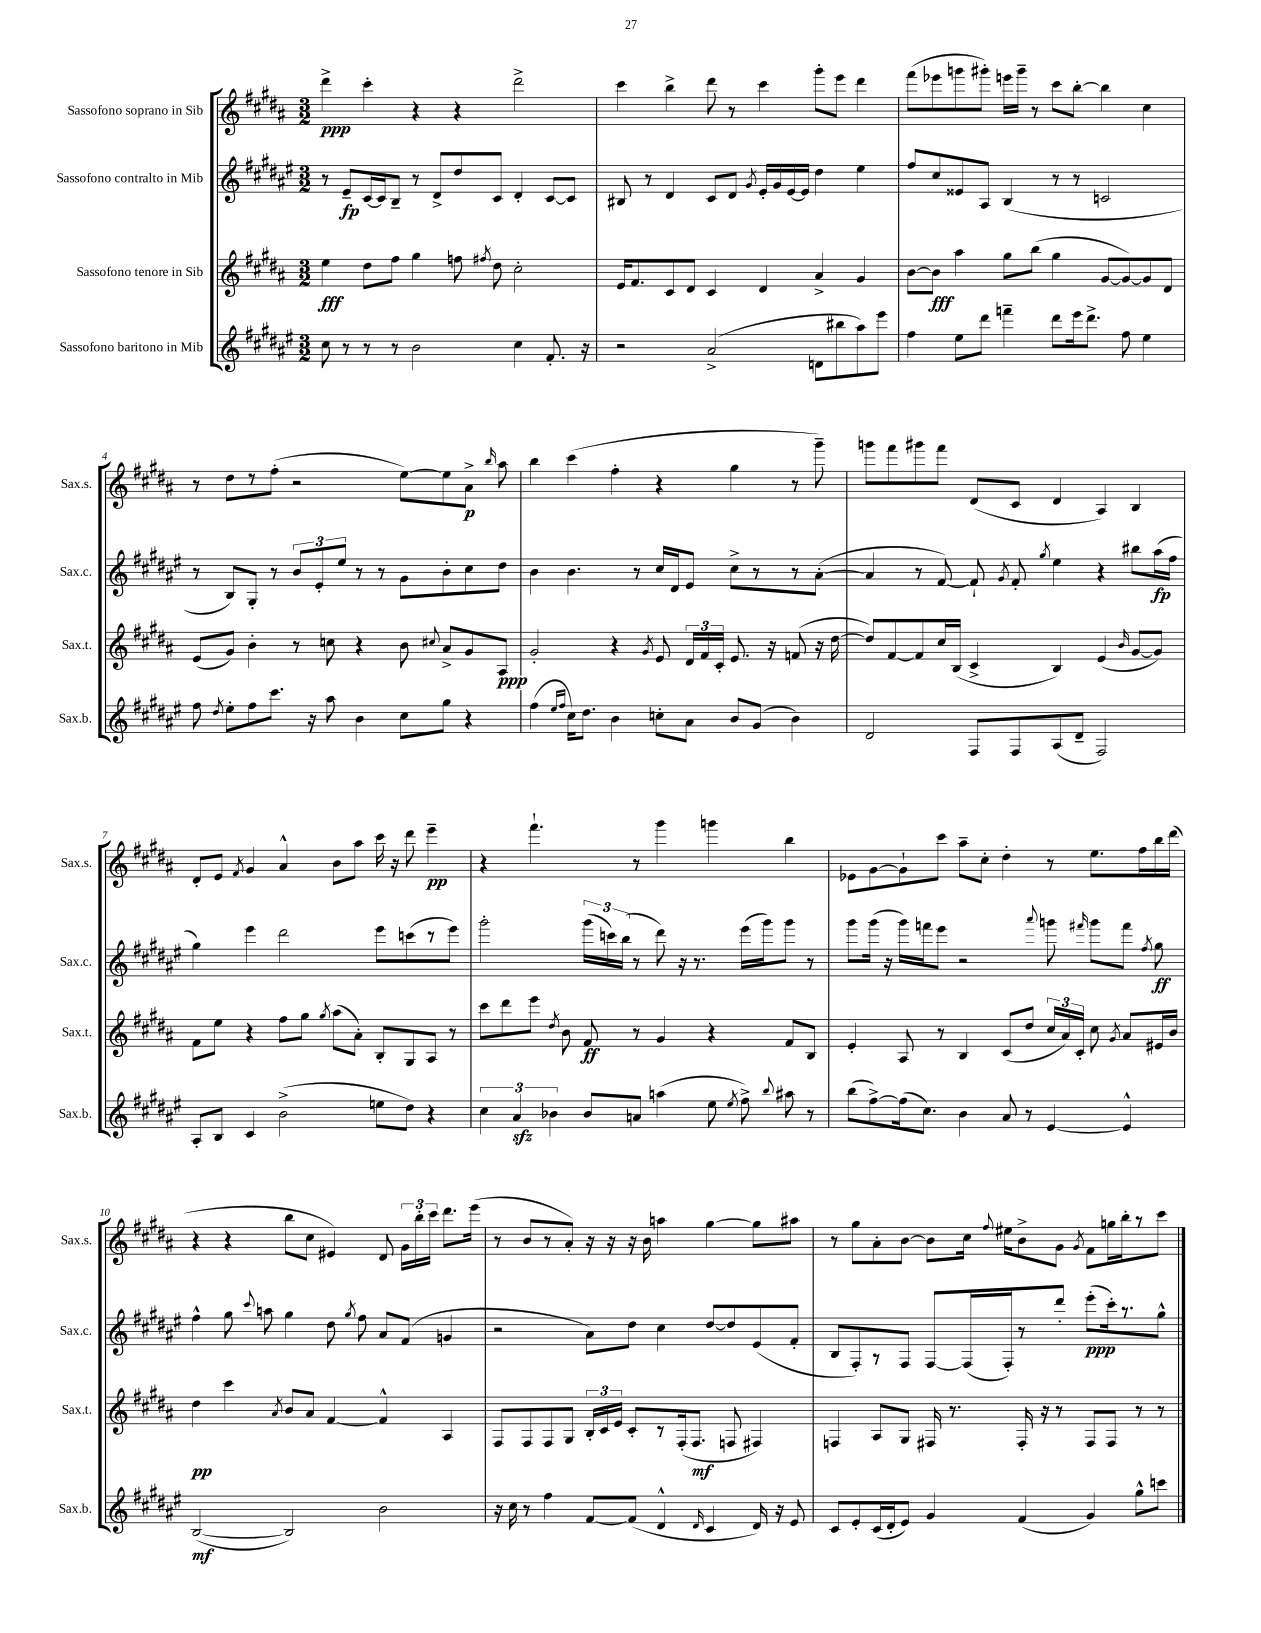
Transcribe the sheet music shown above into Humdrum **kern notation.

**kern	**dynam	**kern	**dynam	**kern	**dynam	**kern	**dynam
*part4	*part4	*part3	*part3	*part2	*part2	*part1	*part1
*staff4	*staff4	*staff3	*staff3	*staff2	*staff2	*staff1	*staff1
*I"Sassofono baritono in Mib	*	*I"Sassofono tenore in Sib	*	*I"Sassofono contralto in Mib	*	*I"Sassofono soprano in Sib	*
*I'Sax.b.	*	*I'Sax.t.	*	*I'Sax.c.	*	*I'Sax.s.	*
*clefG2	*	*clefG2	*	*clefG2	*	*clefG2	*
*k[f#c#g#d#a#e#]	*	*k[f#c#g#d#a#]	*	*k[f#c#g#d#a#e#]	*	*k[f#c#g#d#a#]	*
*M3/2	*	*M3/2	*	*M3/2	*	*M3/2	*
=1	=1	=1	=1	=1	=1	=1	=1
8cc#\	.	4ee\	fff	8r	.	4ddd#^\	ppp
8r	.	.	.	8e#~/L	fp	.	.
8r	.	8dd#\L	.	[16c#/L	.	4ccc#'\	.
.	.	.	.	16c#/J]	.	.	.
8r	.	8ff#\J	.	8B~/J	.	.	.
2b\	.	4gg#\	.	8r	.	4r	.
.	.	.	.	8d#^/L	.	.	.
.	.	8ffn\	.	8dd#/	.	4r	.
.	.	8qff#X/	.	.	.	.	.
.	.	8dd#\	.	8c#/J	.	.	.
4cc#\	.	2cc#'\	.	4d#'/	.	2ddd#^\	.
8.f#'/	.	.	.	[8c#/L	.	.	.
.	.	.	.	8c#/J]	.	.	.
16r	.	.	.	.	.	.	.
=2	=2	=2	=2	=2	=2	=2	=2
2r	.	16e/KL	.	8B#X/	.	4ccc#\	.
.	.	8.f#/	.	.	.	.	.
.	.	.	.	8r	.	.	.
.	.	8c#/	.	4d#/	.	4bb^\	.
.	.	8d#/J	.	.	.	.	.
(2a#^/	.	4c#/	.	8c#/L	.	8ddd#\	.
.	.	.	.	8d#/J	.	8r	.
.	.	.	.	8qg#/	.	.	.
.	.	4d#/	.	16e#'/LL	.	4ccc#\	.
.	.	.	.	16g#/	.	.	.
.	.	.	.	[16e#/	.	.	.
.	.	.	.	16e#/JJ]	.	.	.
8dn\L	.	4a#^/	.	4dd#\	.	8ggg#'\L	.
8bb#X\	.	.	.	.	.	8eee\J	.
8aa#\)	.	4g#/	.	4ee#\	.	4ddd#\	.
8eee#\J	.	.	.	.	.	.	.
=3	=3	=3	=3	=3	=3	=3	=3
4ff#\	.	[8b\L	.	8ff#/L	.	(8fff#\L	.
.	.	8b\J]	fff	8cc#/	.	8eee-X\	.
8ee#\L	.	4aa#\	.	8e##X/	.	8gggn\	.
8ddd#\J	.	.	.	8A#/J	.	8ggg#X'\J)	.
4fffn~\	.	8gg#\L	.	(4B/	.	16eeen\LL	.
.	.	.	.	.	.	16ggg#~\JJ	.
.	.	(8bb\J	.	.	.	8r	.
8ddd#\L	.	4gg#\	.	8r	.	8ccc#\L	.
16eee#\k	.	.	.	8r	.	[8bb'\J	.
8.ddd#^\J	.	.	.	.	.	.	.
.	.	[8g#/L	.	2cn/	.	4bb\]	.
8ff#\	.	8g#/_)	.	.	.	.	.
4ee#\	.	8g#/]	.	.	.	4cc#\	.
.	.	8d#/J	.	.	.	.	.
!!LO:LB:g=z
=4	=4	=4	=4	=4	=4	=4	=4
8ff#\	.	(8e/L	.	8r	.	8r	.
8qdd#/	.	.	.	.	.	.	.
8ee#'\L	.	8g#/J)	.	8B/L)	.	8dd#\L	.
8ff#\	.	4b'\	.	8G#'/J	.	8r	.
8.ccc#\J	.	.	.	8r	.	(8ff#'\J	.
.	.	8r	.	12b/L	.	2r	.
16r	.	.	.	.	.	.	.
.	.	.	.	12e#'/	.	.	.
8aa#\	.	8ccn\	.	.	.	.	.
.	.	.	.	12ee#/J	.	.	.
4b\	.	4r	.	8r	.	.	.
.	.	.	.	8r	.	.	.
8cc#\L	.	8b\	.	8g#\L	.	[8ee\L)	.
.	.	8qqcc#X/	.	.	.	.	.
8gg#\J	.	8a#^/L	.	8b'\	.	8ee\]	.
4r	.	8g#/	.	8cc#\	.	8a#^\J	p
.	.	.	.	.	.	16qqbb/	.
.	.	8A#/J	ppp	8dd#\J	.	8aa#\	.
=5	=5	=5	=5	=5	=5	=5	=5
(4ff#\	.	2g#'/	.	4b\	.	4bb\	.
16qqee#/LL	.	.	.	.	.	.	.
16qqff#/JJ	.	.	.	.	.	.	.
16cc#\KL)	.	.	.	4.b\	.	(4ccc#\	.
8.dd#\J	.	.	.	.	.	.	.
4b\	.	4r	.	.	.	4ff#'\	.
.	.	.	.	8r	.	.	.
.	.	8qg#/	.	.	.	.	.
8ccn'\L	.	8e/	.	16cc#/LL	.	4r	.
.	.	.	.	16d#/J	.	.	.
8a#\J	.	24d#/LL	.	8e#/J	.	.	.
.	.	24f#/	.	.	.	.	.
.	.	24c#'/JJ	.	.	.	.	.
8b/L	.	8.e/	.	8cc#^\L	.	4gg#\	.
(8g#/J	.	.	.	8r	.	.	.
.	.	16r	.	.	.	.	.
4b\)	.	(8fn/	.	8r	.	8r	.
.	.	16r	.	([8a#'\J	.	8ggg#~\)	.
.	.	[16dd#\	.	.	.	.	.
=6	=6	=6	=6	=6	=6	=6	=6
2d#/	.	8dd#/L])	.	4a#/]	.	8gggn\L	.
.	.	[8f#/	.	.	.	8fff#\	.
.	.	8f#/]	.	8r	.	8ggg#X\	.
.	.	16cc#/L	.	[8f#/)	.	8fff#\J	.
.	.	(16B/JJ	.	.	.	.	.
8F#/L	.	4c#^/	.	8f#`/]	.	(8d#/L	.
.	.	.	.	8qg#/	.	.	.
8F#/	.	.	.	8f#'/	.	8c#/J	.
.	.	.	.	8qgg#/	.	.	.
(8A#/	.	4B/)	.	4ee#\	.	4d#/	.
8d#~/J	.	.	.	.	.	.	.
2F#/)	.	(4e/	.	4r	.	4A#/)	.
.	.	16qqb/	.	.	.	.	.
.	.	[8g#/L	.	8bb#X\L	.	4B/	.
.	.	8g#/J])	.	(16aa#\L	fp	.	.
.	.	.	.	16ff#\JJ	.	.	.
!!LO:LB:g=z
=7	=7	=7	=7	=7	=7	=7	=7
8A#'/L	.	8f#\L	.	4gg#\)	.	8d#'/L	.
8B/J	.	8ee\J	.	.	.	8e/J	.
.	.	.	.	.	.	8qf#/	.
4c#/	.	4r	.	4eee#\	.	4g#/	.
(2b^\	.	8ff#\L	.	2ddd#\	.	4a#^^/	.
.	.	8gg#\J	.	.	.	.	.
.	.	8qgg#/	.	.	.	.	.
.	.	(8aa#\L	.	.	.	8b\L	.
.	.	8a#'\J)	.	.	.	8aa#\J	.
8een\L	.	8B'/L	.	8eee#\L	.	16ccc#\	.
.	.	.	.	.	.	16r	.
8dd#\J)	.	8G#/	.	(8cccn\	.	8ddd#\	.
4r	.	8A#/J	.	8r	.	4eee~\	pp
.	.	8r	.	8eee#\J)	.	.	.
=8	=8	=8	=8	=8	=8	=8	=8
6cc#\	.	8ccc#\L	.	2ggg#'\	.	4r	.
.	.	8ddd#\	.	.	.	.	.
6a#zz/	.	.	.	.	.	.	.
.	.	8eee\J	.	.	.	4.fff#`\	.
6b-X\	.	.	.	.	.	.	.
.	.	8qdd#/	.	.	.	.	.
.	.	8b\	.	.	.	.	.
8b-/L	.	8f#/	ff	(24ggg#\LL	.	.	.
.	.	.	.	24cccn\)	.	.	.
.	.	.	.	(24bb\JJ	.	.	.
8an/J	.	8r	.	8r	.	8r	.
(4aan\	.	4g#/	.	8ddd#\)	.	4ggg#\	.
.	.	.	.	16r	.	.	.
.	.	.	.	8.r	.	.	.
8ee#\	.	4r	.	.	.	4gggn\	.
8qee#/	.	.	.	.	.	.	.
8ff#^\)	.	.	.	(16eee#\LL	.	.	.
.	.	.	.	16ggg#\J)	.	.	.
8qqbb/	.	.	.	.	.	.	.
8aa#X\	.	8f#/L	.	8ggg#\J	.	4bb\	.
8r	.	8B/J	.	8r	.	.	.
=9	=9	=9	=9	=9	=9	=9	=9
(8bb\L	.	4e'/	.	8ggg#\L	.	8e-X\L	.
[8ff#^\)	.	.	.	(16ggg#\Jk	.	[8g#\	.
.	.	.	.	16r	.	.	.
(16ff#\k]	.	8A#/	.	16ggg#\LL)	.	8g#`\]	.
8.cc#\J)	.	.	.	16fffn\J	.	.	.
.	.	8r	.	8eee#\J	.	8ccc#\J	.
4b\	.	4B/	.	2r	.	8aa#~\L	.
.	.	.	.	.	.	8cc#'\J	.
8a#/	.	(8c#/L	.	.	.	4dd#'\	.
8r	.	8dd#/J	.	.	.	.	.
.	.	.	.	8qqaaa#/	.	.	.
[4e#/	.	24cc#/LL	.	8gggn\	.	8r	.
.	.	24a#/)	.	.	.	.	.
.	.	24c#'/JJ	.	.	.	.	.
.	.	.	.	16qqfff#X/	.	.	.
.	.	8cc#\	.	8ggg\L	.	8.ee\L	.
.	.	8qg#/	.	.	.	.	.
4e#^^/]	.	8a#/L	.	8fff#\J	.	.	.
.	.	.	.	.	.	16ff#\L	.
.	.	.	.	8qff#/	.	.	.
.	.	16e#X/L	.	8gg#\	ff	16bb\	.
.	.	16b/JJ	.	.	.	(16ddd#\JJ	.
!!LO:LB:g=z
=10	=10	=10	=10	=10	=10	=10	=10
([2B/	mf	4dd#\	pp	4ff#^^\	.	4r	.
.	.	4ccc#\	.	8gg#\	.	4r	.
.	.	.	.	8qqccc#/	.	.	.
.	.	.	.	8aan\	.	.	.
.	.	8qa#/	.	.	.	.	.
2B/])	.	8b/L	.	4gg#\	.	8bb\L	.
.	.	8a#/J	.	.	.	8cc#\J	.
.	.	[4f#/	.	8dd#\	.	4e#X/)	.
.	.	.	.	8qgg#/	.	.	.
.	.	.	.	8ff#\	.	.	.
2b\	.	4f#^^/]	.	8a#/L	.	8d#/	.
.	.	.	.	(8f#/J	.	24g#\LL	.
.	.	.	.	.	.	24bb'\	.
.	.	.	.	.	.	24ccc#\JJ	.
.	.	4A#/	.	4gn/	.	8.ddd#\L	.
.	.	.	.	.	.	(16eee\Jk	.
=11	=11	=11	=11	=11	=11	=11	=11
16r	.	8F#/L	.	2r	.	8r	.
16cc#\	.	.	.	.	.	.	.
8r	.	8F#/	.	.	.	8b/L	.
4ff#\	.	8F#/	.	.	.	8r	.
.	.	8G#/J	.	.	.	8a#'/J)	.
[8f#/L	.	24B'/LL	.	8a#\L)	.	16r	.
.	.	24c#/	.	.	.	.	.
.	.	.	.	.	.	16r	.
.	.	24e/JJ	.	.	.	.	.
(8f#/J]	.	8c#'/L	.	8dd#\J	.	16r	.
.	.	.	.	.	.	16b\	.
4d#^^/	.	8r	.	4cc#\	.	4aan\	.
.	.	(16F#'/k	.	.	.	.	.
.	.	8.F#/J	mf	.	.	.	.
16qqd#/	.	.	.	.	.	.	.
4c#/	.	.	.	[8dd#/L	.	[4gg#\	.
.	.	8Fn/	.	8dd#/]	.	.	.
16d#/)	.	4F#X/)	.	(8e#/	.	8gg#\L]	.
16r	.	.	.	.	.	.	.
8e#/	.	.	.	8f#'/J	.	8aa#X\J	.
=12	=12	=12	=12	=12	=12	=12	=12
8c#/L	.	4Fn/	.	8B/L	.	8r	.
8e#'/	.	.	.	8F#'/)	.	8gg#\L	.
(16c#/L	.	8A#/L	.	8r	.	8a#'\	.
16d#'/J	.	.	.	.	.	.	.
8e#/J)	.	8G#/J	.	8F#/J	.	[8b\J	.
4g#/	.	16F#X/	.	[8F#/L	.	8b\L]	.
.	.	8.r	.	.	.	.	.
.	.	.	.	(16F#/L]	.	16cc#\Jk	.
.	.	.	.	.	.	8qqff#/	.
.	.	.	.	16F#'/J)	.	16ee#X\KL	.
(4f#/	.	16F#'/	.	8r	.	8b^\	.
.	.	16r	.	.	.	.	.
.	.	8r	.	8ddd#'/J	.	8g#\J	.
.	.	.	.	.	.	8qg#/	.
4g#/)	.	8F#/L	.	(8eee#'\L	ppp	8f#\L	.
.	.	8F#/J	.	16ccc#'\k)	.	16ggn\L	.
.	.	.	.	8.r	.	16bb'\J	.
8gg#^^\L	.	8r	.	.	.	8r	.
8cccn\J	.	8r	.	8gg#^^\J	.	8ccc#\J	.
==	==	==	==	==	==	==	==
*-	*-	*-	*-	*-	*-	*-	*-
